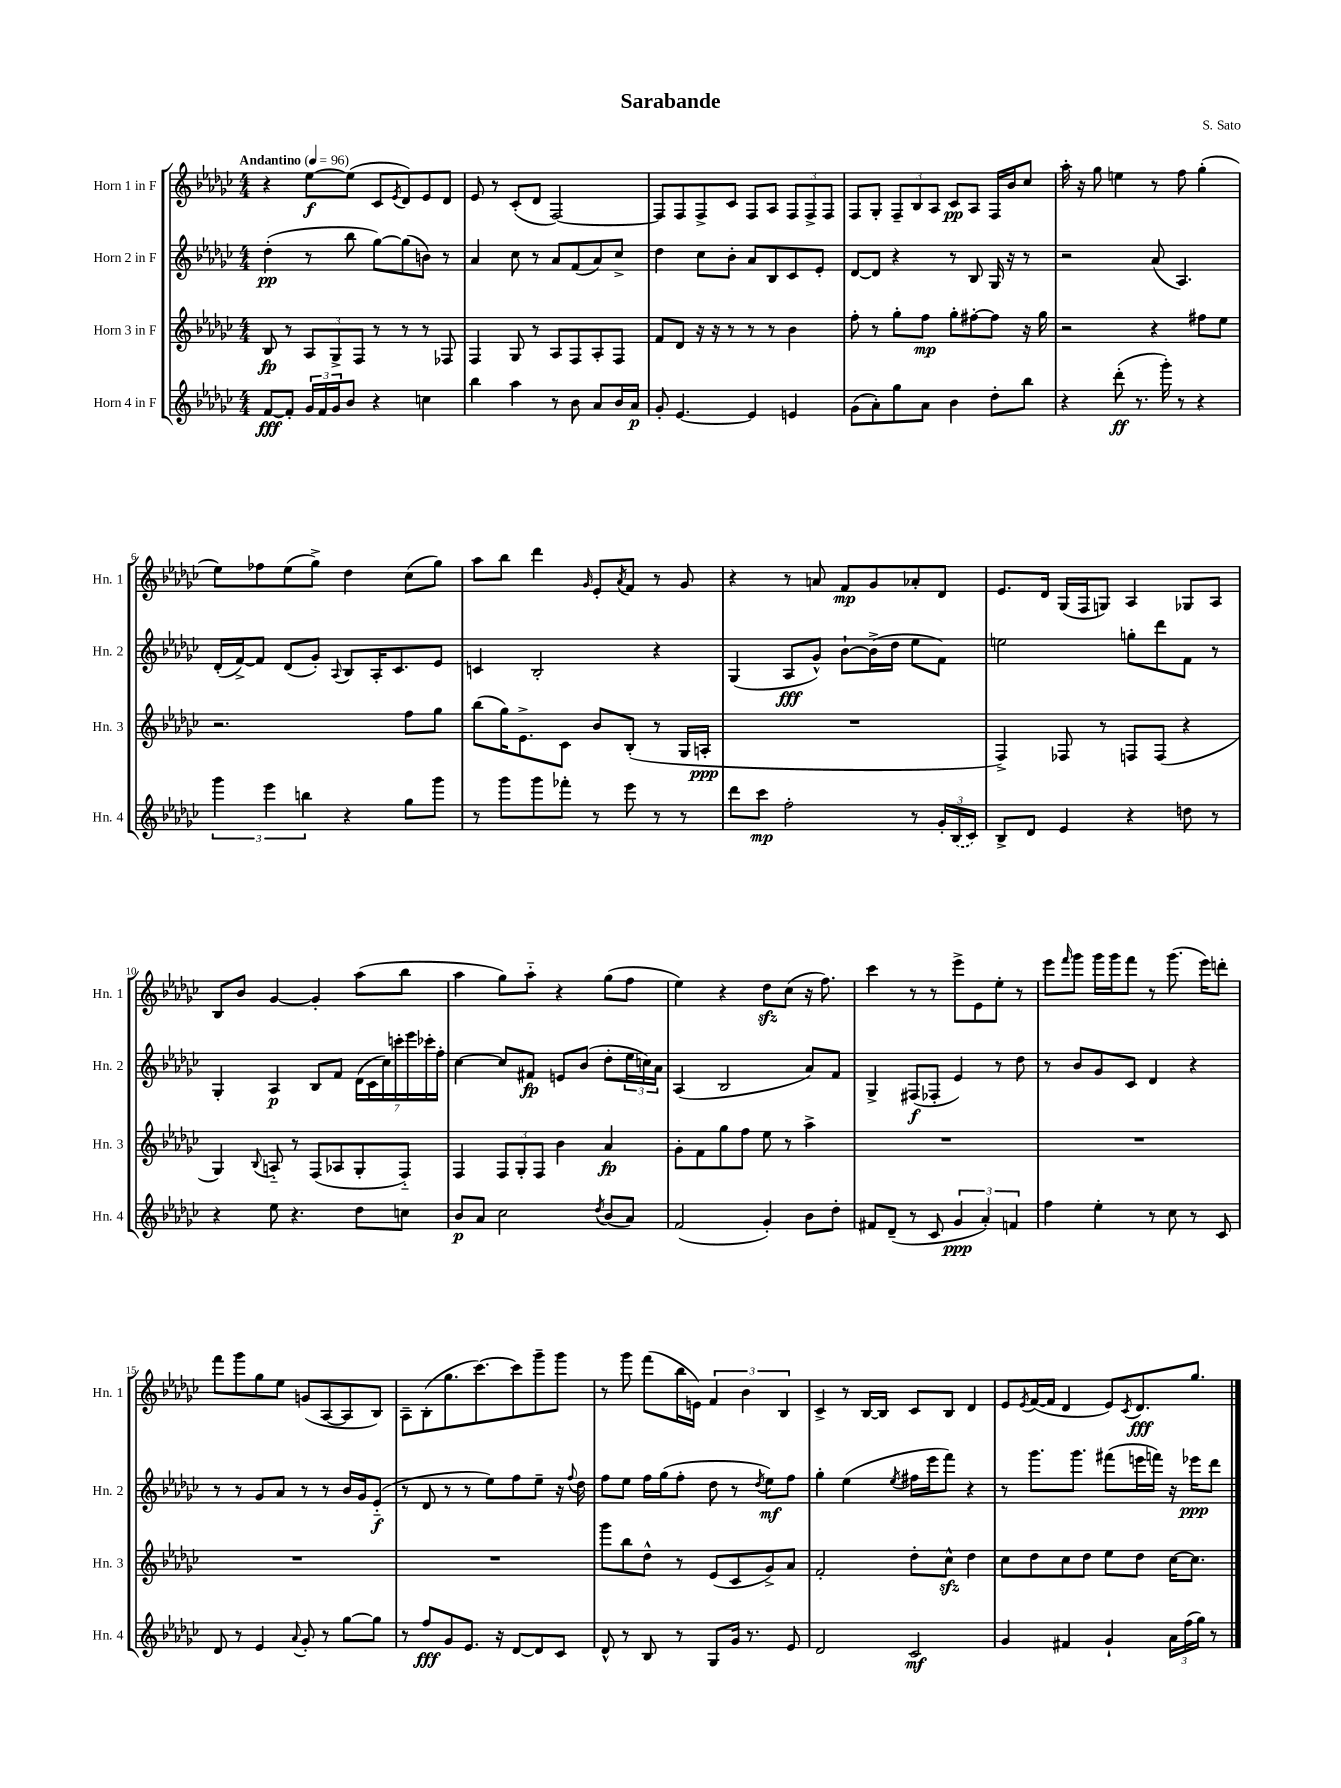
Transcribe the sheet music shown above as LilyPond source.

\header { title = "Sarabande" composer = "S. Sato" }
<<
\new StaffGroup <<
\new Staff = "s0" \with { instrumentName = "Horn 1 in F" shortInstrumentName = "Hn. 1" } {
    \clef treble \key ges \major \numericTimeSignature \time 4/4 \tempo "Andantino" 4 = 96
    r4 ees''8~\f ees''8( ces'8 \acciaccatura { ees'8 } des'8) ees'8 des'8 |
    ees'8 r8 ces'8-.( des'8 f2~) |
    f8 f8 f8-> ces'8 f8 aes8 \tuplet 3/2 { f8 f8-> f8 } |
    f8 ges8-. \tuplet 3/2 { f8-- bes8 aes8 } ces'8\pp aes8 f16 bes'16 ces''8 |
    aes''16-. r16 ges''8 e''4 r8 f''8 ges''4-.( |
    ees''8) fes''8 ees''8( ges''8->) des''4 ces''8( ges''8) |
    aes''8 bes''8 des'''4 \grace { ges'16 } ees'8-. \acciaccatura { aes'8 } f'8 r8 ges'8 |
    r4 r8 a'8 f'8\mp ges'8 aes'8-. des'8 |
    ees'8. des'16 ges16( f16 g8) aes4 ges8 aes8 |
    bes8 bes'8 ges'4~ ges'4-. aes''8( bes''8 |
    aes''4 ges''8) aes''8-_ r4 ges''8( f''8 |
    ees''4) r4 des''8\sfz ces''8( r16 f''8.) |
    ces'''4 r8 r8 ees'''8-> ees'8 ees''8-. r8 |
    ees'''8 \grace { f'''16 } ges'''8 ges'''16 ges'''16 f'''8 r8 ges'''8.( ees'''16) d'''8-. |
    f'''8 ges'''8 ges''8 ees''8 g'8( aes8~ aes8 bes8) |
    aes8-- bes8-.( ges''8. ces'''8.~) ces'''8 ges'''8-- ges'''8 |
    r8 ges'''8 f'''8( bes''16 e'16) \tuplet 3/2 { f'4 bes'4 bes4 } |
    ces'4-> r8 bes16~ bes16 ces'8 bes8 des'4 |
    ees'8 \acciaccatura { ees'8 } f'16~( f'16 des'4 ees'8) \acciaccatura { ces'8 } des'8.\fff ges''8. \bar "|." |
}
\new Staff = "s1" \with { instrumentName = "Horn 2 in F" shortInstrumentName = "Hn. 2" } {
    \clef treble \key ges \major \numericTimeSignature \time 4/4
    des''4-.\pp( r8 bes''8 ges''8~) ges''8( b'8) r8 |
    aes'4 ces''8 r8 aes'8 f'8( aes'8) ces''8-> |
    des''4 ces''8 bes'8-. aes'8 bes8 ces'8 ees'8-. |
    des'8~ des'8 r4 r8 bes8 ges16 r16 r8 |
    r2 aes'8( aes4.) |
    des'16-.( f'16~->) f'8 des'8( ges'8-.) \appoggiatura { aes8 } bes8 aes16-. ces'8. ees'8 |
    c'4 bes2-. r4 |
    ges4( aes8\fff ges'8-^) bes'8~-! bes'16->( des''16 ees''8 f'8) |
    e''2 g''8-. des'''8 f'8 r8 |
    ges4-. aes4\p bes8 f'8 \tuplet 7/4 { des'16( ces'16 ces''16) c'''16-. ees'''16 ces'''16-. f''16-. } |
    ces''4~ ces''8 fis'8\fp e'8 bes'8( des''8-. \tuplet 3/2 { ees''16 c''16) aes'16 } |
    aes4( bes2 aes'8) f'8 |
    ges4-> fis8\f( fes8-. ees'4) r8 des''8 |
    r8 bes'8 ges'8 ces'8 des'4 r4 |
    r8 r8 ges'8 aes'8 r8 r8 bes'16 ges'16 ees'8-_\f( |
    r8 des'8 r8 r8 ees''8) f''8 ees''8-- r16 \appoggiatura { f''8 } des''16 |
    f''8 ees''8 f''16 ges''16( f''8-. des''8 r8 \acciaccatura { des''8 } ees''8\mf) f''8 |
    ges''4-. ees''4( \acciaccatura { ees''8 } fis''16 ees'''16 f'''8) r4 |
    r8 ges'''8. ges'''8. fis'''8( e'''16 f'''16) r16 ees'''16\ppp des'''8 \bar "|." |
}
\new Staff = "s2" \with { instrumentName = "Horn 3 in F" shortInstrumentName = "Hn. 3" } {
    \clef treble \key ges \major \numericTimeSignature \time 4/4
    bes8\fp r8 \tuplet 3/2 { aes8 ges8-> f8 } r8 r8 r8 fes8 |
    f4 ges8 r8 aes8 f8 aes8-. f8 |
    f'8 des'8 r16 r16 r8 r8 r8 bes'4 |
    f''8-. r8 ges''8-. f''8\mp ges''8-. fis''8~-. fis''8 r16 ges''16 |
    r2 r4 fis''8 ees''8 |
    r2. f''8 ges''8 |
    bes''8( ges''16) ees'8.-> ces'8 bes'8 bes8-.( r8 ges16 a16-.\ppp |
    R1 |
    f4->) fes8 r8 f8 f8( r4 |
    ges4) \appoggiatura { bes8 } a8-_ r8 f8( aes8 ges8-. f8-_) |
    f4 \tuplet 3/2 { f8 ges8-. f8 } bes'4 aes'4\fp |
    ges'8-. f'8 ges''8 f''8 ees''8 r8 aes''4-> |
    R1 |
    R1 |
    R1 |
    R1 |
    ges'''8 bes''8 des''8-^ r8 ees'8( ces'8 ges'8->) aes'8 |
    f'2-. des''8-. ces''8-^\sfz des''4 |
    ces''8 des''8 ces''8 des''8 ees''8 des''8 ces''16~ ces''8. \bar "|." |
}
\new Staff = "s3" \with { instrumentName = "Horn 4 in F" shortInstrumentName = "Hn. 4" } {
    \clef treble \key ges \major \numericTimeSignature \time 4/4
    f'8~\fff f'8-. \tuplet 3/2 { ges'16 f'16 ges'16 } bes'8 r4 c''4 |
    bes''4 aes''4 r8 bes'8 aes'8 bes'16 aes'16\p |
    ges'8-. ees'4.~ ees'4 e'4 |
    ges'8( aes'8-.) ges''8 aes'8 bes'4 des''8-. bes''8 |
    r4 des'''8-.\ff( r8. ges'''16-.) r8 r4 |
    \tuplet 3/2 { ges'''4 ees'''4 b''4 } r4 ges''8 ges'''8 |
    r8 ges'''8 ges'''8 fes'''8-. r8 ees'''8 r8 r8 |
    des'''8 ces'''8\mp f''2-. r8 \tuplet 3/2 { ges'16-. \once \slurDashed bes16( ces'16) } |
    bes8-> des'8 ees'4 r4 d''8 r8 |
    r4 ees''8 r4. des''8 c''8 |
    bes'8\p aes'8 ces''2 \acciaccatura { des''8 } bes'8( aes'8) |
    f'2( ges'4-.) bes'8 des''8-. |
    fis'8 des'8--( r8 ces'8 \tuplet 3/2 { ges'4\ppp aes'4-.) f'4 } |
    f''4 ees''4-. r8 ces''8 r8 ces'8 |
    des'8 r8 ees'4 \appoggiatura { aes'8 } ges'8-. r8 ges''8~ ges''8 |
    r8 f''8\fff ges'8 ees'8. r16 des'8~ des'8 ces'8 |
    des'8-^ r8 bes8 r8 ges8 ges'16 r8. ees'8 |
    des'2 ces'2\mf |
    ges'4 fis'4 ges'4-! \tuplet 3/2 { aes'16 f''16( ges''16) } r8 \bar "|." |
}
>>
>>
